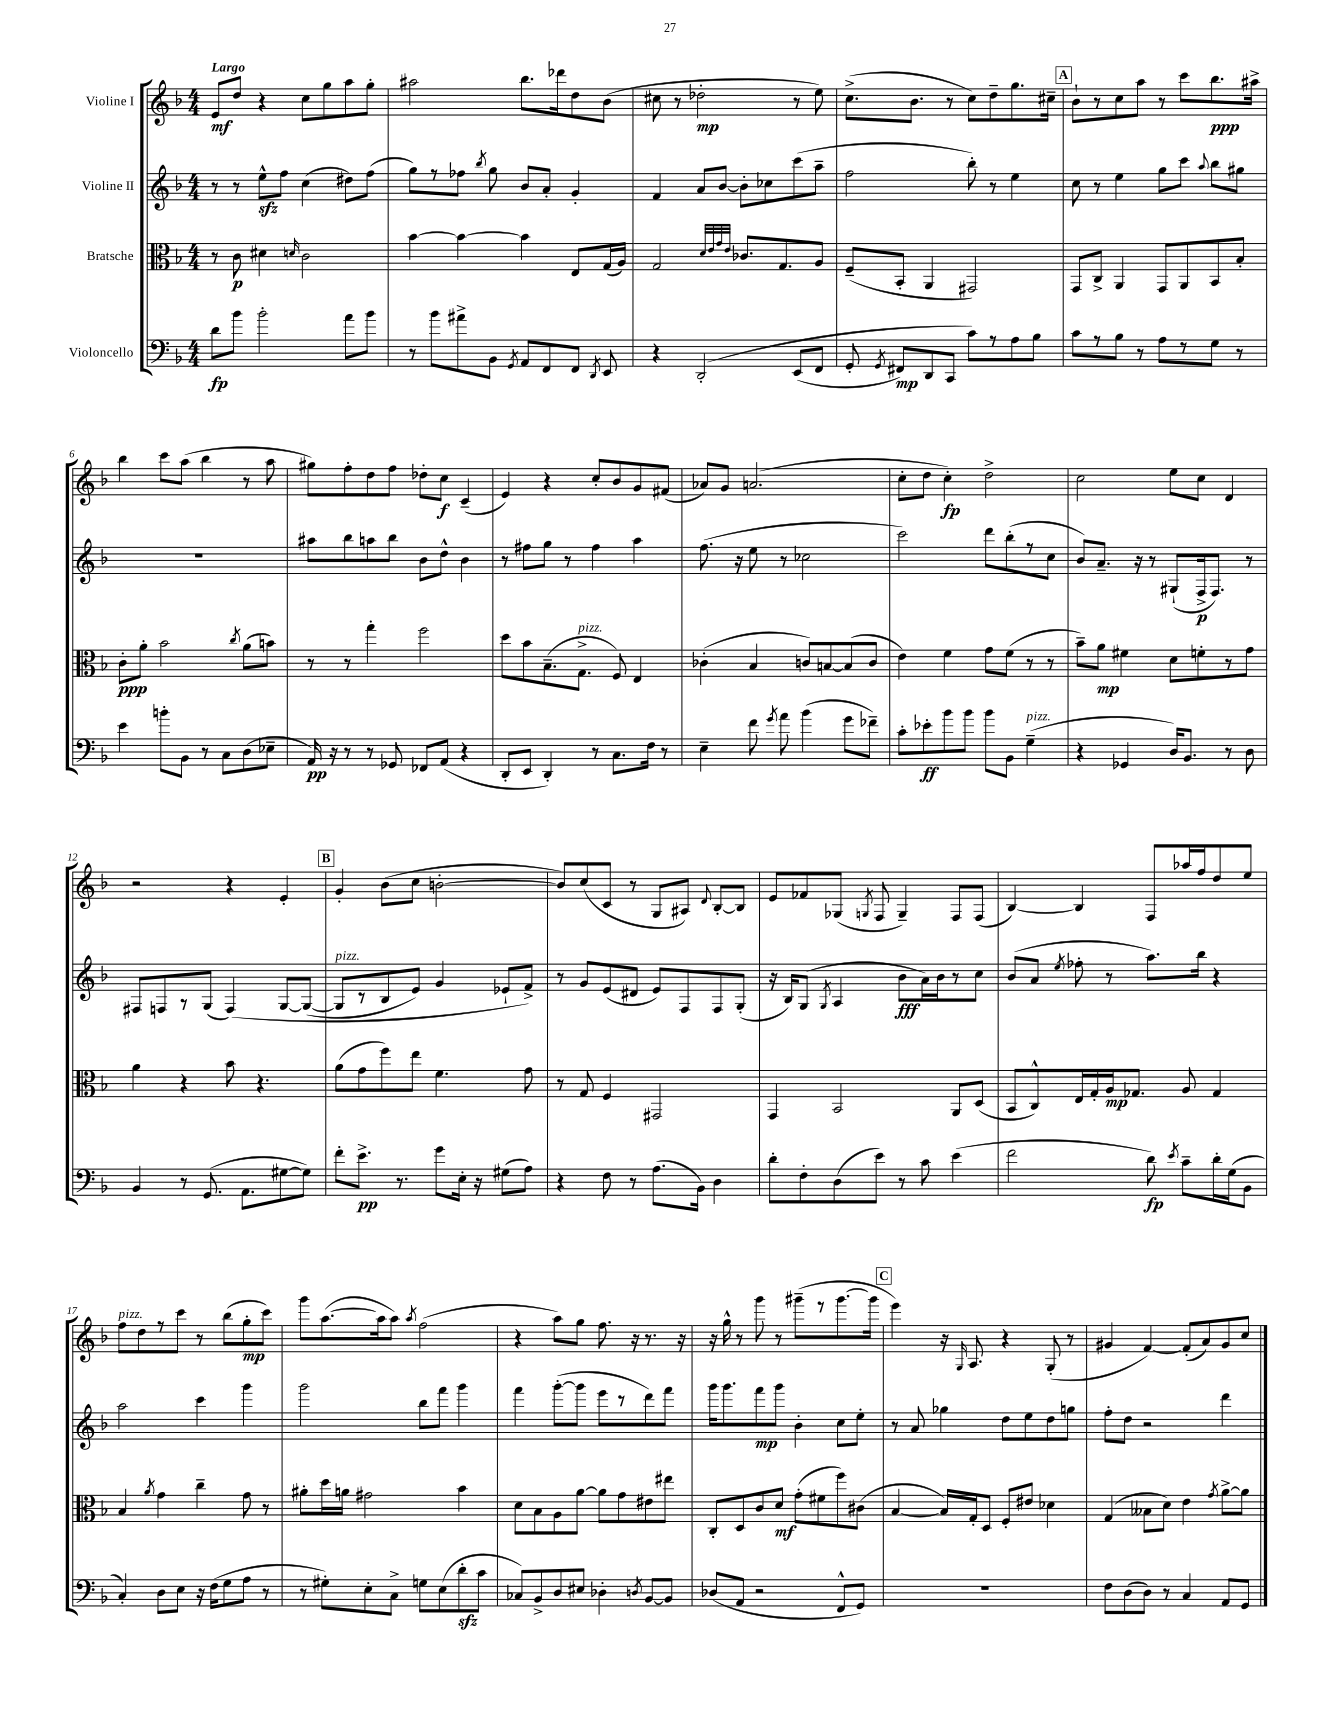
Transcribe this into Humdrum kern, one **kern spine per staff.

**kern	**kern	**kern	**kern
*staff4	*staff3	*staff2	*staff1
*clefF4	*clefC3	*clefG2	*clefG2
*k[b-]	*k[b-]	*k[b-]	*k[b-]
*M4/4	*M4/4	*M4/4	*M4/4
8d\L	8r	8r	8e/L
8b-\J	8c\	8r	8dd/J
2b-'\	4d#\	8ee^^\L	4r
.	.	8ff\J	.
.	16qqd/	.	.
.	2c\	(4cc\	8cc\L
.	.	.	8gg\
8a\L	.	8dd#\L)	8aa\
8b-\J	.	(8ff\J	8gg'\J
=	=	=	=
8r	[4b-\	8gg\L)	2aa#\
8b-\L	.	8r	.
8a#^\	4b-\_	8ff-\J	.
.	.	8qbb-/	.
8BB-\J	.	8gg\	.
8qGG/	.	.	.
8AA/L	4b-\]	8b-/L	8.bb-\L
8FF/	.	8a'/J	.
.	.	.	16ddd-\k
8FF/J	8E/L	4g'/	8dd\
8qDD/	.	.	.
8EE/	(16G/L	.	(8b-\J
.	16A/JJ)	.	.
=	=	=	=
4r	2G/	4f/	8cc#\
.	.	.	8r
&(2DD'/	.	8a/L	2dd-'\
.	.	[8b-/J	.
.	32qqd/LLL	.	.
.	32qqe/	.	.
.	32qqg/	.	.
.	32qqe/JJJ	.	.
.	8.c-/L	8b-'\]L	.
.	.	8cc-\	.
.	8.G/	.	.
(8EE/L	.	(8ccc\	8r
8FF/J	8A/J	8aa~\J	8ee\)
=	=	=	=
8GG'/	(8F~/L	2ff\	(8.cc^\L
8qGG/	.	.	.
8FF#/L)	8BB-'/J	.	.
.	.	.	8.b-\J
8DD/	4AA/	.	.
8CC/J	.	.	8r
8c\L&)	2GG#/)	8bb-'\)	8cc\L)
8r	.	8r	8dd~\
8A\	.	4ee\	8.gg\
8B-\J	.	.	.
.	.	.	16cc#~\Jk
=	=	=	=
8c\L	8GG/L	8cc\	8b-`\L
8r	8C^/J	8r	8r
8B-\J	4AA/	4ee\	8cc\
8r	.	.	8aa\J
8A\L	8GG/L	8gg\L	8r
8r	8AA/	8ccc\J	8ccc\L
.	.	8qqaa/	.
8G\J	8BB-/	8bb-\L	8.bb-\
8r	8B-'/J	8gg#\J	.
.	.	.	16aa#^\Jk
=	=	=	=
4e\	8c'\L	1r	4bb-\
.	8a'\J	.	.
8b'\L	2b-\	.	8ccc\L
8BB-\J	.	.	(8aa\J
8r	.	.	4bb-\
8C\L	.	.	.
.	8qcc/	.	.
(8D\	(8a\L	.	8r
8E-~\J	8b\J)	.	8aa\
=	=	=	=
16AA/)	8r	8aa#\L	8gg#\L)
16r	.	.	.
8r	8r	8bb-\	8ff'\
8r	4gg'\	8aa\	8dd\
8GG-/	.	8bb-\J	8ff\J
8FF-/L	2ff\	8b-\L	8dd-'\L
(8AA/J	.	8dd^^\J	8cc\J
4r	.	4b-\	(4c~/
=	=	=	=
8DD'/L	8dd\L	8r	4e/)
8EE/J	8b-\	8ff#\L	.
4DD'/)	(8.B-~\	8gg\J	4r
.	.	8r	.
.	8.G^\J	.	.
8r	.	4ff#\	8cc'/L
8.C\L	8F/)	.	8b-/
.	4E/	4aa\	8g/
16F\Jk	.	.	.
8r	.	.	(8f#/J
=	=	=	=
4E~\	(4c-'\	(8.ff\	8a-/L)
.	.	.	8g/J
.	.	16r	.
8f\	4B-/	8ee\	(2.a/
8qg/	.	.	.
8a\	.	8r	.
(4b-\	8c/L)	2cc-\	.
.	[8B/	.	.
8g\L	(8B/]	.	.
8f-~\J)	8c/J	.	.
=	=	=	=
8c'\L	4e\)	2ccc\)	8cc'\L
8e-'\	.	.	8dd\J
8b-\	4f\	.	4cc'\)
8b-\J	.	.	.
8b-\L	8g\L	8ddd\L	2dd^\
8BB-\J	(8f\J	(8bb-'\	.
(4G~\	8r	8r	.
.	8r	8cc\J	.
=	=	=	=
4r	8b-~\L)	8b-/L)	2cc\
.	8a\J	8.a~/J	.
4GG-/	4f#\	.	.
.	.	16r	.
.	.	8r	.
16D/LK)	8d\L	(8G#`/L	8ee\L
8.BB-/J	.	.	.
.	8f'\	16F^/k	8cc\J
.	.	8.F/J)	.
8r	8r	.	4d/
8D\	8g\J	8r	.
=	=	=	=
4BB-/	4a\	8F#/L	2r
.	.	8F/	.
8r	4r	8r	.
(8.GG/	.	(8G/J	.
.	8b-\	&(4F/)	4r
8.AA\L	.	.	.
.	4.r	.	.
[8G#\	.	[8G/L	4e'/
8G#\]J)	.	(8G/_J	.
=	=	=	=
8f'\L	(8a\L	8G/]L	4g'/
8.e^\J	8g\	8r	.
.	8ff\)	8B-/	(8b-\L
8.r	.	.	.
.	8ee\J	8e/J)	8cc\J
8g\L	4.f\	4g/	[2b'\
16E'\Jk	.	.	.
16r	.	.	.
(8G#\L	.	8e-`/L	.
8A\J)	8g\	8f^/J&)	.
=	=	=	=
4r	8r	8r	8b/]L)
.	8G/	8g/L	(8cc/
8F\	4F/	(8e/	8c/J
8r	.	8d#/J	8r
(8.A\L	2GG#/	8e/L)	8G/L
.	.	8F/	8A#/J)
16BB-\Jk)	.	.	.
.	.	.	8qqd/
4D\	.	8F/	[8B-'/L
.	.	(8G'/J	8B-/]J
=	=	=	=
8d'\L	4GG/	16r	8e/L
.	.	16B-/LK)	.
8F'\	.	(8G/J	8f-/
.	.	8qG/	.
(8D\	2BB-/	4A/	(8G-/J
.	.	.	8qG/
8e\J)	.	.	8F/
8r	.	8b-\L	4G~/)
8c\	.	16a\L)	.
.	.	16b-\J	.
(4e\	8AA/L	8r	8F/L
.	(8D/J	8cc\J	(8F/J
=	=	=	=
2f\	8BB-/L	(8b-/L	[4B-/)
.	8C^^/)	8a/J	.
.	.	8qee/	.
.	16E/L	8ff-'\	4B-/]
.	16G'/	.	.
.	16A/J	8r	.
.	8.G-/J	.	.
8d\)	.	8.aa\L)	8F/L
8qe/	.	.	.
8c~\L	8A/	.	16aa-/L
.	.	16bb-\Jk	16ff/J
16d'\L	4G-/	4r	8dd/
(16G\J	.	.	.
8BB-\J	.	.	8ee/J
=	=	=	=
4C'/)	4B-/	2aa\	8ff\L
.	.	.	8dd\
.	8qa/	.	.
8D\L	4g\	.	8r
8E\J	.	.	8ccc\J
16r	4cc~\	4ccc\	8r
(16F\LK	.	.	.
8G\	.	.	(8bb-\L
8A\J	8g\	4ggg\	8gg'\
8r	8r	.	8ccc\J)
=	=	=	=
8r	8a#'\L	2ggg\	8ggg\L
8G#'\L)	16dd\L	.	([8.aa\
.	16a\JJ	.	.
8E'\	2g#\	.	.
.	.	.	16aa\]k
8C^\J	.	.	8aa\J)
.	.	.	8qaa/
8G\L	.	8bb-\L	(2ff\
(8E\	.	8fff\J	.
8d'\	4b-\	4ggg\	.
8c\J	.	.	.
=	=	=	=
8C-/L)	8d\L	4fff\	4r
8BB-^/	8B-\	.	.
8D/	8A\	([8ggg'\L	8aa\L)
8E#/J	[8a\J	8ggg\]J	8gg\J
4D-'\	8a\]L	8eee\L	8.ff\
.	8g\	8r	.
.	.	.	16r
8qD/	.	.	.
[8BB-/L	8e#\	8ddd\)	8.r
8BB-/]J	8ee#\J	8fff\J	.
.	.	.	16r
=	=	=	=
(8D-/L	8C'/L	16ggg\LK	16r
.	.	8.ggg\	16gg^^\
8AA/J	8D/	.	8r
2r	8c/	8fff\	8ggg\
.	8d/J	8ggg\J	8r
.	(8g'\L	4b-'\	(8ggg#~\L
.	8f#\	.	8r
8FF^^/L	8ff\)	8cc\L	[8.ggg#\
8GG/J)	(8c#\J	8ee'\J	.
.	.	.	16ggg#\]Jk
=	=	=	=
1r	[4B-/	8r	4eee\)
.	.	8a/	.
.	16B-/]LL)	4gg-\	16r
.	.	.	16qqG/
.	16G'/J	.	8.A/
.	8D/J	.	.
.	8F'/L	8dd\L	4r
.	8e#/J	8ee\	.
.	4d-\	8dd\	(8G'/
.	.	8gg\J	8r
=	=	=	=
8F\L	(4G/	8ff'\L	4g#/
(8D\	.	8dd\J	.
8D\J)	8B--\L	2r	[4f/)
8r	8d\J)	.	.
4C/	4e\	.	(8f'/]L
.	.	.	8a/)
.	8qg/	.	.
8AA/L	[8a^\L	4ddd\	8g#/
8GG/J	8a\]J	.	8cc/J
==	==	==	==
*-	*-	*-	*-
